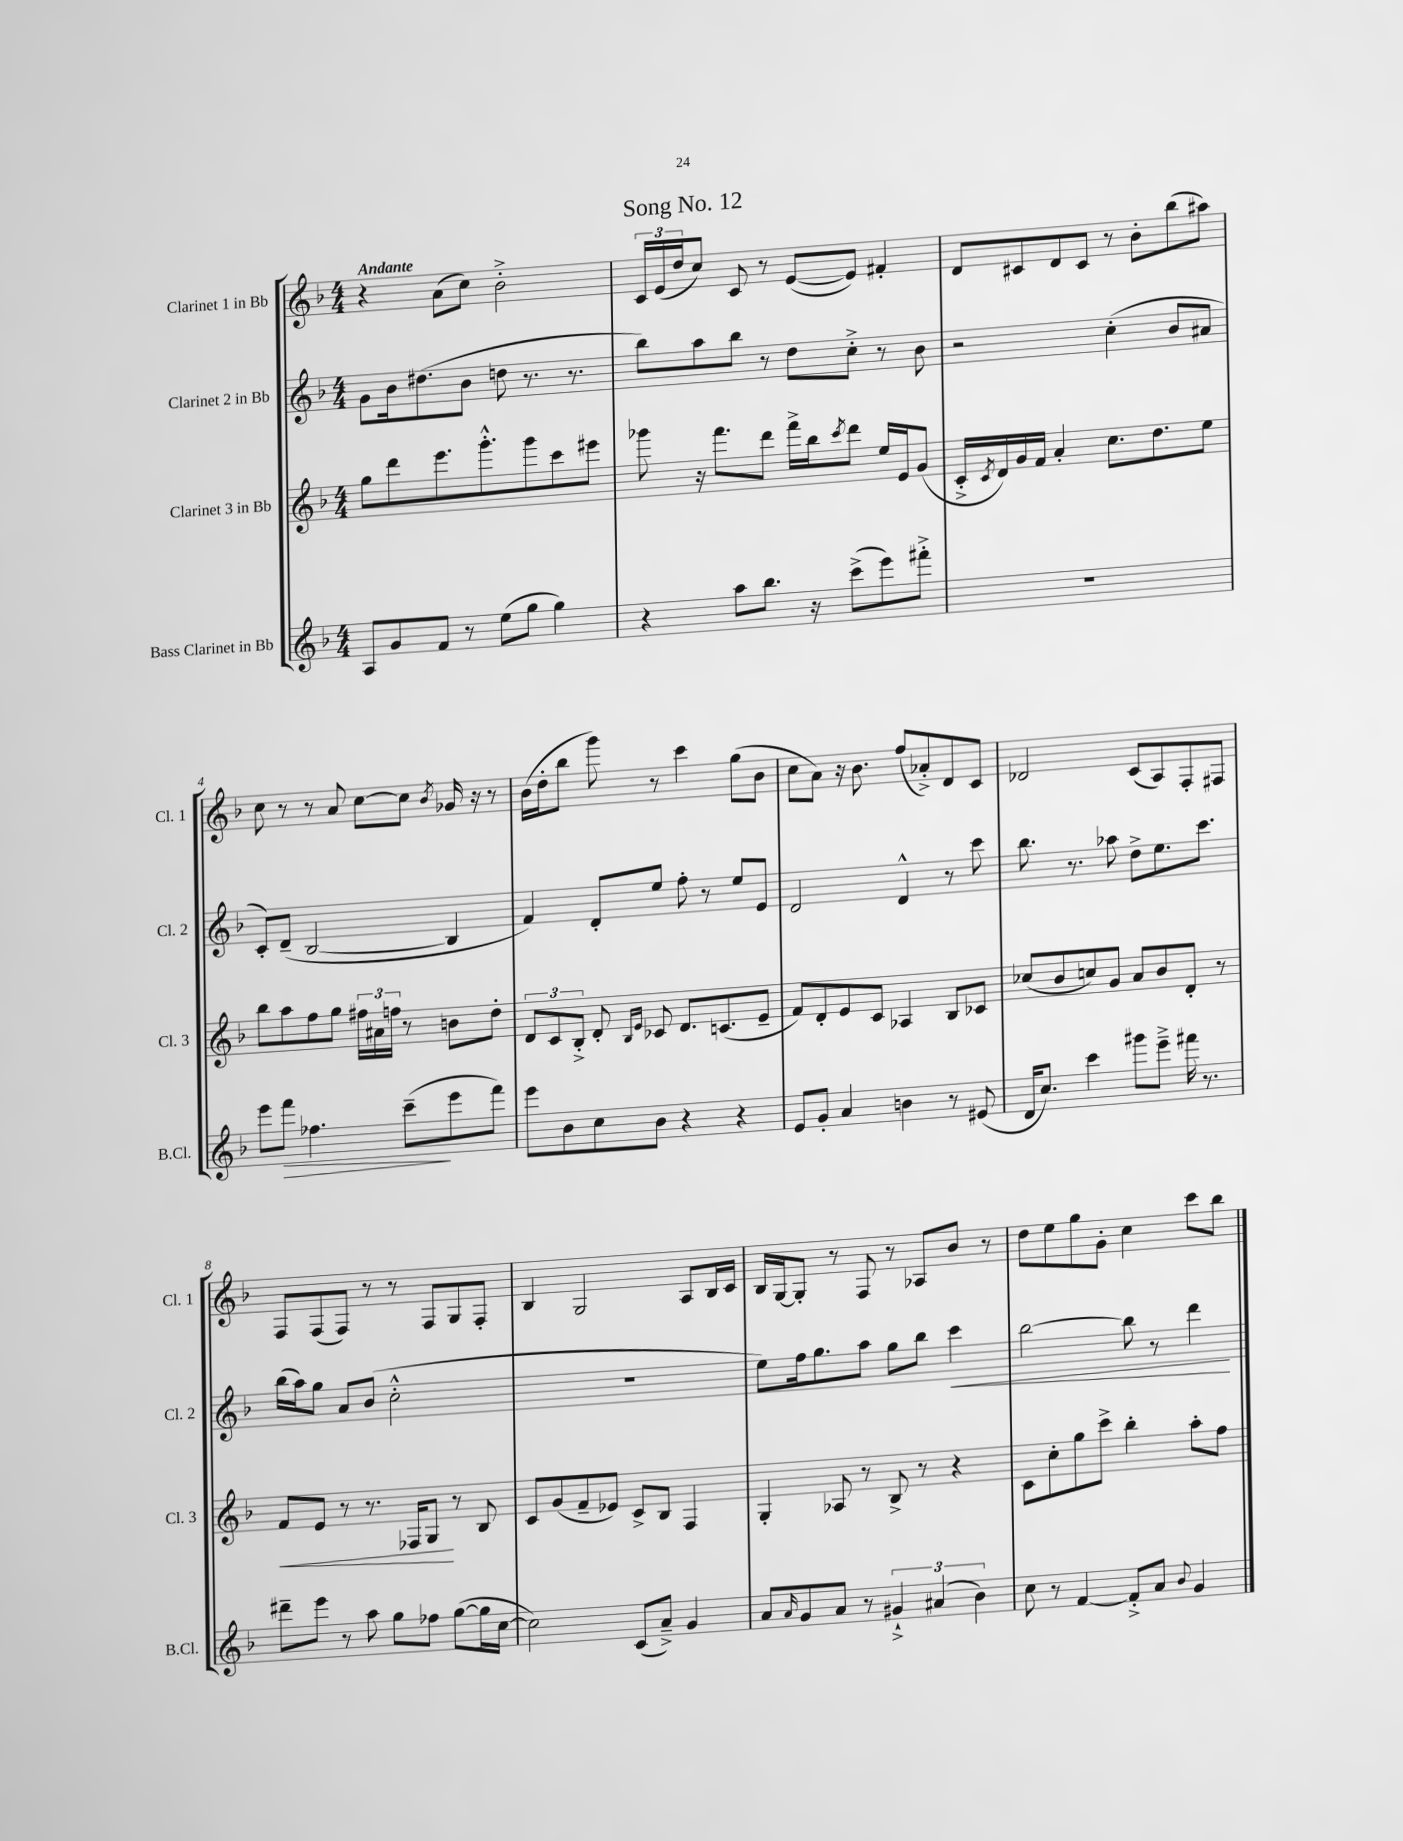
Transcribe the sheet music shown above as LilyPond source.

\header { title = "Song No. 12" }
<<
\new StaffGroup <<
\new Staff = "s0" \with { instrumentName = "Clarinet 1 in Bb" shortInstrumentName = "Cl. 1" } {
    \clef treble \key f \major \numericTimeSignature \time 4/4 \tempo "Andante"
    r4 a'8( c''8) bes'2-.-> |
    \tuplet 3/2 { c'16 e'16( d''16 } c''8) c'8 r8 e'8~( e'8) fis'4-. |
    d'8 cis'8 d'8 cis'8 r8 bes'8-. bes''8( ais''8) |
    c''8 r8 r8 a'8 c''8~ c''8 \acciaccatura { bes'8 } ges'16 r16 r8 |
    bes'16( d''16-. bes''8 g'''8) r8 c'''4 g''8( bes'8 |
    c''8 a'8) r16 bes'8. f''8( aes'8-.->) d'8 c'8 |
    des'2 c'8( a8) f8-. fis8 |
    f8 f8( f8) r8 r8 f8 g8 f8-. |
    bes4 g2 a8 bes16 c'16 |
    bes16 g16~ g8-. r8 f8 r8 aes8 bes'8 r8 |
    d''8 e''8 g''8 g'8-. c''4 c'''8 bes''8 \bar "|." |
}
\new Staff = "s1" \with { instrumentName = "Clarinet 2 in Bb" shortInstrumentName = "Cl. 2" } {
    \clef treble \key f \major \numericTimeSignature \time 4/4
    g'8 bes'16 dis''8.( bes'8 d''8 r8. r8. |
    bes''8) a''8 bes''8 r8 d''8 c''8-.-> r8 bes'8 |
    r2 c''4-.( bes'8 ais'8 |
    c'8-.) d'8--( bes2~ bes4 |
    f'4) d'8-. e''8 f''8-. r8 e''8 e'8 |
    d'2 d'4-^ r8 c'''8 |
    bes''8. r8. aes''8 d''8-> e''8. c'''8. |
    bes''16( a''16) g''8 a'8 bes'8( c''2-.-^ |
    R1 |
    e''8) f''16 g''8. a''8 g''8 bes''8 c'''4\< |
    bes''2~ bes''8 r8 d'''4\! \bar "|." |
}
\new Staff = "s2" \with { instrumentName = "Clarinet 3 in Bb" shortInstrumentName = "Cl. 3" } {
    \clef treble \key f \major \numericTimeSignature \time 4/4
    g''8 d'''8 e'''8. g'''8.-.-^ g'''8 c'''8 eis'''8 |
    ges'''8 r16 f'''8. d'''8 f'''16-> bes''16 \acciaccatura { c'''8 } d'''8 e''16 e'16 g'8( |
    c'16-.-> \acciaccatura { c'8 } d'16) g'16 f'16 a'4-. c''8. d''8. e''8 |
    bes''8 a''8 f''8 g''8 \tuplet 3/2 { fis''16 ais'16 f''16 } r8 b'8 d''8-. |
    \tuplet 3/2 { d'8 c'8 bes8-.-> } d'8-. \grace { bes16 e'16 } ces'8 d'8. c'8.( e'8-- |
    f'8) d'8-. e'8 c'8 aes4 bes8 ces'8 |
    ces''8( bes'8 c''8) g'8 a'8 bes'8 d'8-. r8 |
    f'8\< e'8 r8 r8. fes16 g8\! r8 bes8 |
    c'8 g'8( f'8-- ees'8) c'8-> bes8 f4 |
    g4-. aes8 r8 bes8-> r8 r4 |
    c'8 c''8-. g''8 c'''8-> bes''4-. a''8-. f''8 \bar "|." |
}
\new Staff = "s3" \with { instrumentName = "Bass Clarinet in Bb" shortInstrumentName = "B.Cl." } {
    \clef treble \key f \major \numericTimeSignature \time 4/4
    a8 g'8 f'8 r8 e''8( g''8 g''4) |
    r4 a''8 bes''8. r16 c'''8->( e'''8) fis'''8-.-> |
    R1 |
    e'''8 f'''8\> fes''4. c'''8--\!( e'''8 f'''8) |
    e'''8 bes'8 c''8 bes'8 r4 r4 |
    e'8 g'8-. a'4 b'4 r8 eis'8( |
    d'16 c''8.) c'''4 gis'''8 e'''8---> fis'''16 r8. |
    dis'''8-- e'''8 r8 a''8 g''8 fes''8 g''8~( g''16 c''16~ |
    c''2) c'8( a'8--->) g'4 |
    a'8 \grace { a'16 } g'8 a'8 r8 \tuplet 3/2 { gis'4-!-> ais'4( bes'4) } |
    c''8 r8 f'4~ f'8-.-> a'8 \appoggiatura { bes'8 } g'4 \bar "|." |
}
>>
>>
